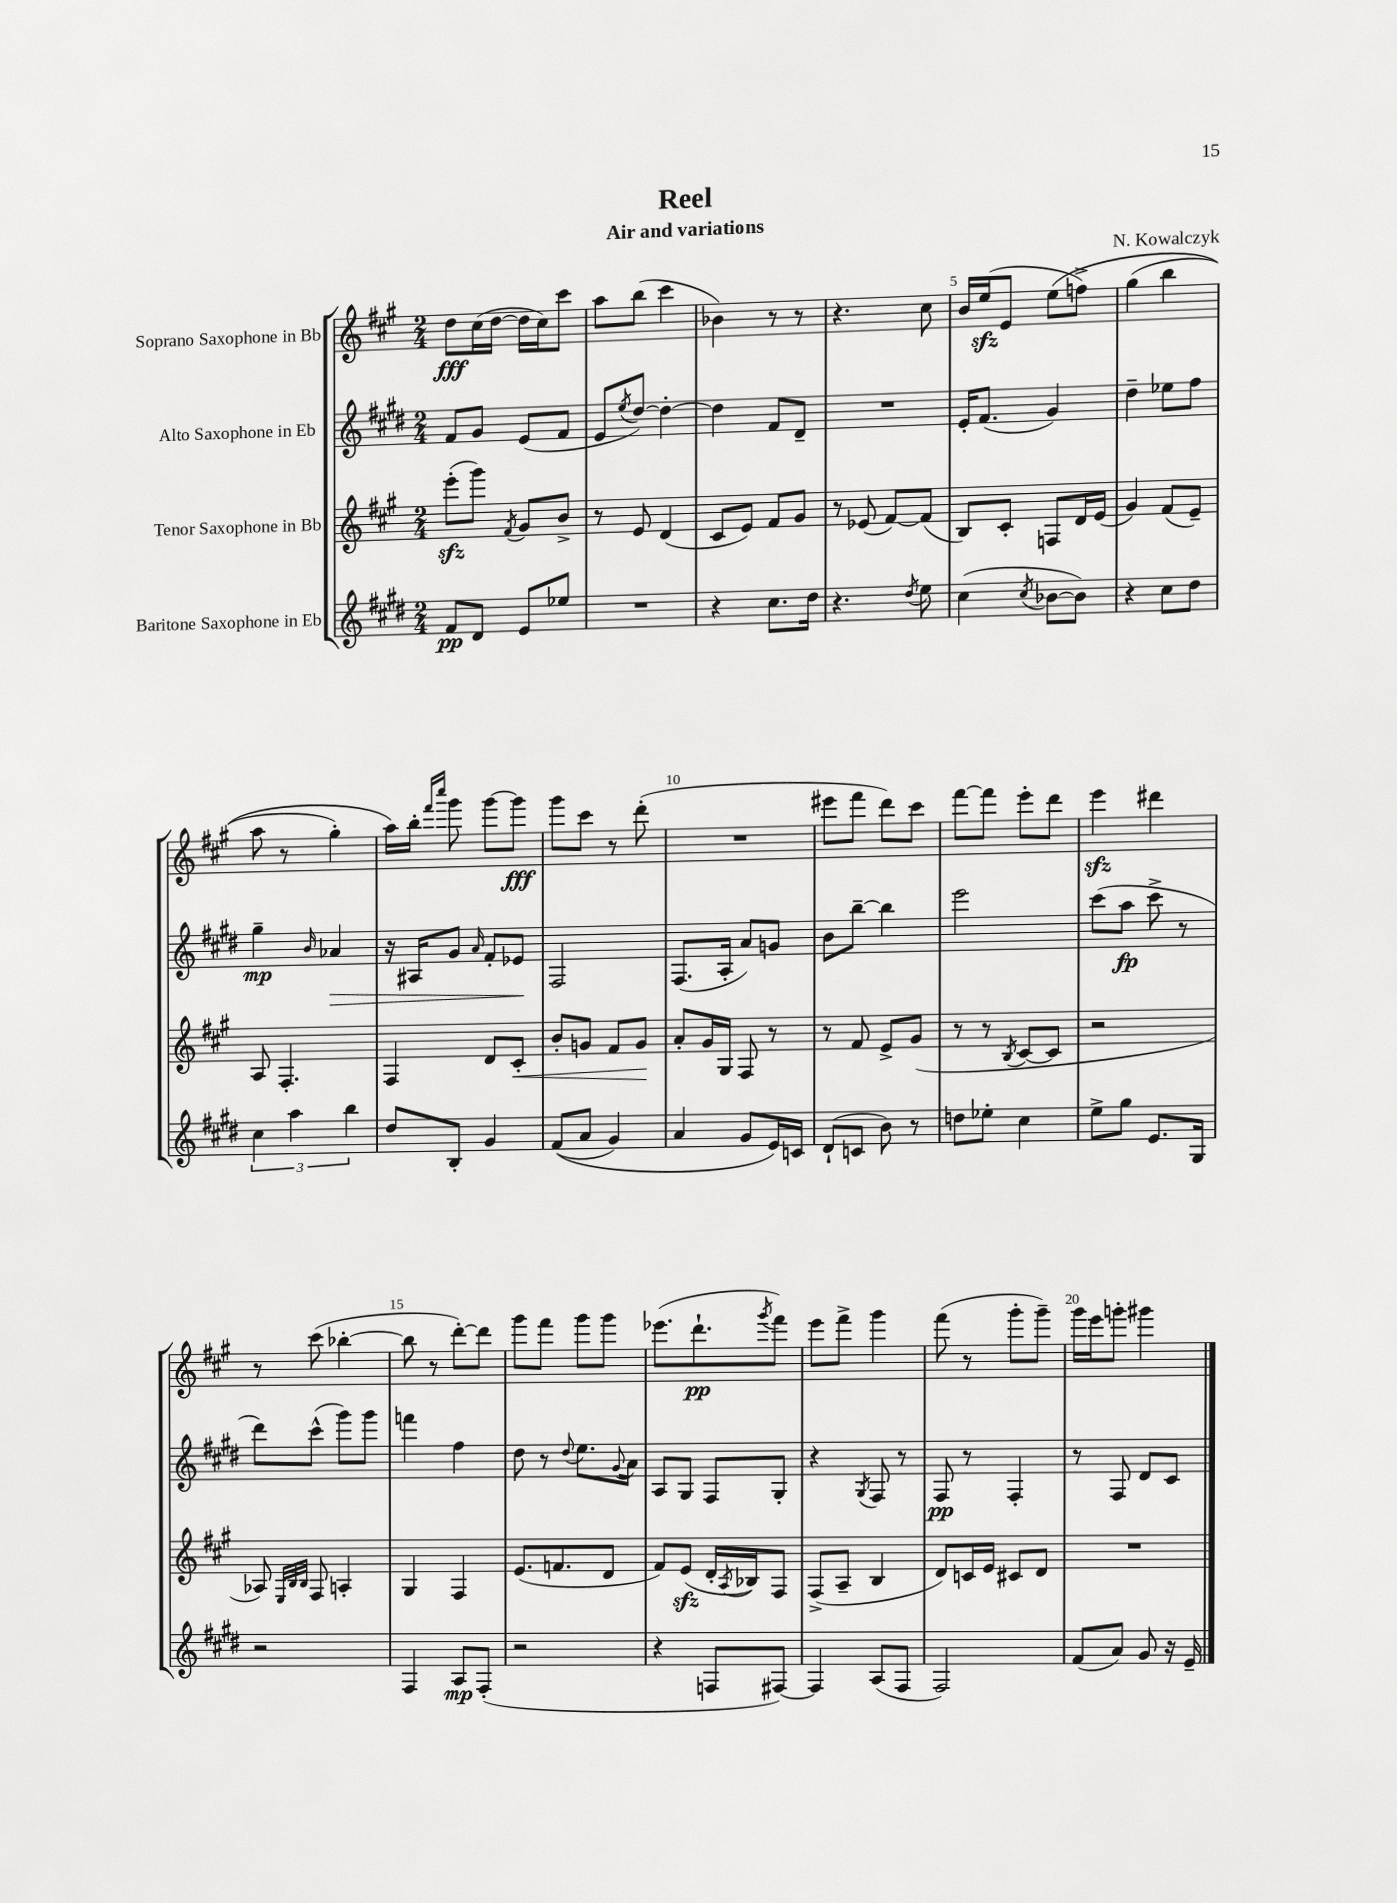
\header { title = "Reel" composer = "N. Kowalczyk" subtitle = "Air and variations" }
<<
\new StaffGroup <<
\new Staff = "s0" \with { instrumentName = "Soprano Saxophone in Bb" } {
    \clef treble \key a \major \numericTimeSignature \time 2/4
    d''8\fff cis''16( d''16~ d''16 cis''16) cis'''8 |
    a''8 b''8( cis'''4 |
    bes'4) r8 r8 |
    r4. cis''8 |
    b'16 e''16\sfz( e'8 e''8\( f''8->) |
    gis''4( b''4 |
    a''8 r8 gis''4-.) |
    a''16\) b''16-. \grace { fis'''16 cis''''16 } gis'''8 gis'''8~ gis'''8\fff |
    gis'''8 cis'''8 r8 d'''8-.( |
    R2 |
    eis'''8 fis'''8 d'''8) cis'''8 |
    fis'''8~ fis'''8 e'''8-. d'''8 |
    e'''4\sfz dis'''4 |
    r8 cis'''8( bes''4~-. |
    bes''8 r8 d'''8~-.) d'''8 |
    gis'''8 fis'''8 gis'''8 gis'''8 |
    ees'''8.( d'''8.-!\pp \acciaccatura { gis'''8 } fis'''8) |
    e'''8 fis'''8-> gis'''4 |
    fis'''8( r8 gis'''8-. gis'''8--) |
    gis'''16 e'''16 g'''8-. gis'''4 \bar "|." |
}
\new Staff = "s1" \with { instrumentName = "Alto Saxophone in Eb" } {
    \clef treble \key e \major \numericTimeSignature \time 2/4
    fis'8 gis'8 e'8( fis'8 |
    e'8 \acciaccatura { e''8 } dis''8~) dis''4~-. |
    dis''4 fis'8 dis'8-- |
    R2 |
    e'16-. fis'8.( gis'4) |
    dis''4-- ees''8 fis''8 |
    gis''4--\mp \grace { b'16 } aes'4\> |
    r16 ais16 gis'8 \grace { a'16 } fis'8-. ees'8\! |
    fis2 |
    fis8.( a16-. a'8) g'8 |
    b'8 b''8~-- b''4 |
    e'''2 |
    cis'''8( a''8\fp cis'''8-> r8 |
    dis'''8) cis'''8-^( gis'''8) gis'''8 |
    f'''4 fis''4 |
    dis''8 r8 \appoggiatura { dis''8 } e''8. \appoggiatura { gis'8 } a'16 |
    a8 gis8 fis8 gis8-. |
    r4 \acciaccatura { gis8 } fis8 r8 |
    fis8\pp r8 fis4-. |
    r8 fis8 dis'8 cis'8 \bar "|." |
}
\new Staff = "s2" \with { instrumentName = "Tenor Saxophone in Bb" } {
    \clef treble \key a \major \numericTimeSignature \time 2/4
    e'''8-.\sfz( gis'''8) \acciaccatura { fis'8 } gis'8 b'8-> |
    r8 e'8 d'4( |
    cis'8 e'8) fis'8 gis'8 |
    r8 ees'8( fis'8~) fis'8( |
    b8) cis'8-. f8 d'16 e'16( |
    gis'4) fis'8( e'8--) |
    a8 fis4.-. |
    fis4 d'8 cis'8-.\< |
    b'8-. g'8 fis'8 g'8\! |
    a'8-. gis'16 gis16 fis8 r8 |
    r8 fis'8 e'8-> gis'8( |
    r8 r8 \acciaccatura { b8 } cis'8~ cis'8 |
    r2 |
    aes8) \grace { e32 b32 b32 } fis8 a4-. |
    gis4 fis4 |
    e'8.( f'8. d'8 |
    fis'8) e'8\sfz( d'16-. \acciaccatura { a8 } bes16) fis8 |
    fis8->( a8-- b4 |
    d'8) c'16 e'16 cis'8 d'8 |
    R2 \bar "|." |
}
\new Staff = "s3" \with { instrumentName = "Baritone Saxophone in Eb" } {
    \clef treble \key e \major \numericTimeSignature \time 2/4
    fis'8\pp dis'8 e'8 ees''8 |
    R2 |
    r4 cis''8. dis''16 |
    r4. \acciaccatura { dis''8 } e''8 |
    cis''4( \acciaccatura { cis''8 } bes'8~ bes'8) |
    r4 cis''8 dis''8 |
    \tuplet 3/2 { cis''4 a''4 b''4 } |
    dis''8 b8-. gis'4 |
    fis'8(\( a'8 gis'4) |
    a'4 gis'8 e'16\) c'16 |
    dis'8-!( c'8 b'8) r8 |
    d''8 ees''8-. cis''4 |
    e''8-> gis''8 e'8. gis16 |
    r2 |
    fis4 a8\mp fis8-.( |
    r2 |
    r4 f8 fis8~) |
    fis4 a8( fis8 |
    fis2) |
    fis'8( a'8) gis'8 r16 e'16-- \bar "|." |
}
>>
>>
\layout { \context { \Score \override BarNumber.break-visibility = ##(#f #t #t) barNumberVisibility = #(every-nth-bar-number-visible 5) } }
